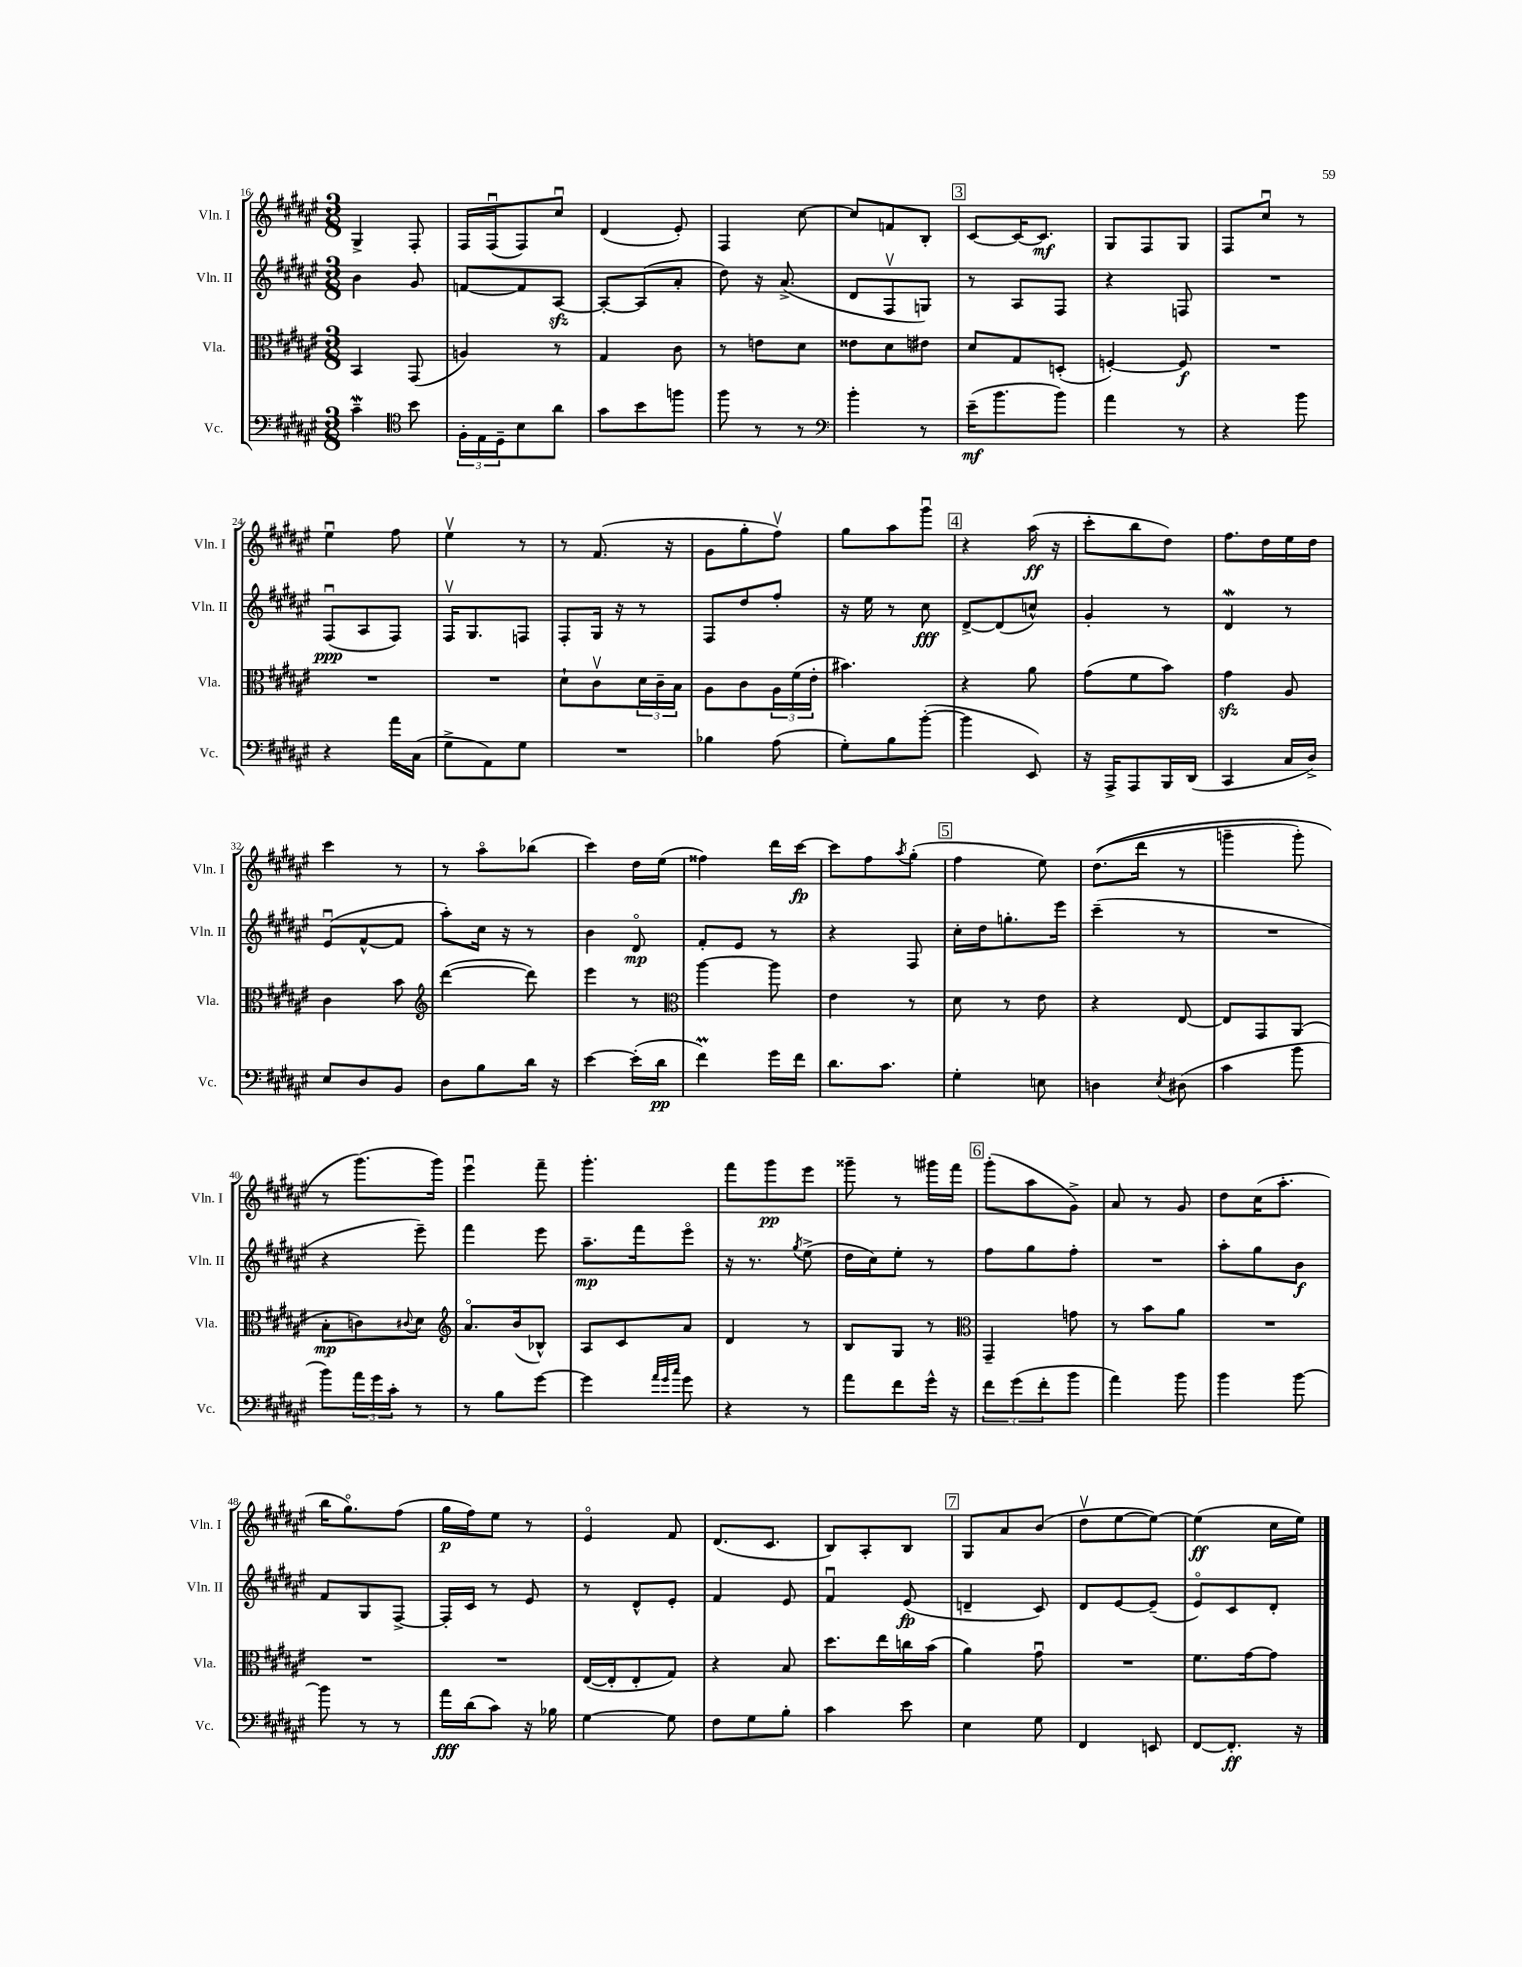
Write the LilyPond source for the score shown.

<<
\new StaffGroup <<
\new Staff = "s0" \with { instrumentName = "Vln. I" shortInstrumentName = "Vln. I" } {
    \clef treble \key fis \major \numericTimeSignature \time 3/8
    gis4-> fis8-. |
    fis16 fis16\downbow( fis8) cis''8\downbow |
    dis'4( eis'8-.) |
    fis4 cis''8~ |
    cis''8 f'8 b8-. |
    \mark \markup { \box "3" } cis'8~ cis'16~ cis'8.\mf |
    gis8 fis8 gis8 |
    fis8 cis''8\downbow r8 |
    eis''4\downbow fis''8 |
    eis''4\upbow r8 |
    r8 fis'8.( r16 |
    gis'8 gis''8-. fis''8\upbow) |
    gis''8 ais''8 gis'''8\downbow |
    \mark \markup { \box "4" } r4 ais''16\ff( r16 |
    cis'''8-. b''8 dis''8) |
    fis''8. dis''16 eis''16 dis''16 |
    cis'''4 r8 |
    r8 ais''8\flageolet bes''8( |
    cis'''4) dis''16 eis''16( |
    fisis''4) dis'''16 cis'''16~\fp |
    cis'''8 fis''8 \acciaccatura { ais''8 } gis''8-.( |
    \mark \markup { \box "5" } fis''4 eis''8) |
    dis''8.(\( dis'''16 r8 |
    g'''4-- g'''8-.) |
    r8 gis'''8.(\) gis'''16) |
    eis'''4\downbow fis'''8-- |
    gis'''4.-. |
    fis'''8 gis'''8\pp eis'''8 |
    gisis'''8-- r8 gis'''16 fis'''16 |
    \mark \markup { \box "6" } gis'''8-.( ais''8 gis'8->) |
    ais'8 r8 gis'8 |
    dis''8 cis''16( ais''8.-. |
    b''16 gis''8.\flageolet) fis''8( |
    gis''16\p fis''16) eis''8 r8 |
    eis'4\flageolet fis'8 |
    dis'8.( cis'8. |
    b8) ais8-. b8 |
    \mark \markup { \box "7" } gis8 ais'8 b'8( |
    dis''8\upbow eis''8~ eis''8~) |
    eis''4\ff( cis''16 eis''16) \bar "|." |
}
\new Staff = "s1" \with { instrumentName = "Vln. II" shortInstrumentName = "Vln. II" } {
    \clef treble \key fis \major \numericTimeSignature \time 3/8
    b'4 gis'8 |
    f'8~ f'8 ais8~\sfz |
    ais8~-. ais8( ais'8-. |
    dis''8) r16 ais'8.->( |
    dis'8 fis8\upbow g8) |
    \mark \markup { \box "3" } r8 ais8 fis8 |
    r4 f8 |
    R4. |
    fis8\downbow\ppp( ais8 fis8) |
    fis16\upbow gis8. f8 |
    fis8-. gis16 r16 r8 |
    fis8 dis''8 fis''8-. |
    r16 eis''16 r8 cis''8\fff |
    \mark \markup { \box "4" } dis'8~-> dis'8( c''8-^) |
    gis'4-. r8 |
    dis'4\mordent r8 |
    eis'8\downbow( fis'8~-^ fis'8 |
    ais''8-.) cis''16 r16 r8 |
    b'4 dis'8\flageolet\mp |
    fis'8-. eis'8 r8 |
    r4 fis8 |
    \mark \markup { \box "5" } cis''16-. dis''16 g''8.-. eis'''16 |
    cis'''4--( r8 |
    R4. |
    r4 eis'''8--) |
    fis'''4 eis'''8 |
    ais''8.--\mp fis'''16 eis'''8\flageolet |
    r16 r8. \acciaccatura { gis''8 } eis''8->( |
    dis''16 cis''16) eis''8-. r8 |
    \mark \markup { \box "6" } fis''8 gis''8 fis''8-. |
    R4. |
    ais''8-. gis''8 b'8\f |
    fis'8 gis8 fis8~-> |
    fis16-. cis'16 r8 eis'8 |
    r8 dis'8-^ eis'8-. |
    fis'4 eis'8 |
    fis'4\downbow eis'8\fp( |
    \mark \markup { \box "7" } d'4-- cis'8) |
    dis'8 eis'8~ eis'8--( |
    eis'8\flageolet) cis'8 dis'8-. \bar "|." |
}
\new Staff = "s2" \with { instrumentName = "Vla." shortInstrumentName = "Vla." } {
    \clef alto \key fis \major \numericTimeSignature \time 3/8
    b,4 gis,8( |
    a4) r8 |
    gis4 cis'8 |
    r8 e'8 dis'8 |
    eisis'8 dis'8 eis'8 |
    \mark \markup { \box "3" } dis'8 gis8 d8-.( |
    f4~-.) f8\f |
    R4. |
    R4. |
    R4. |
    dis'8-! cis'8\upbow \tuplet 3/2 { dis'16 cis'16-- b16 } |
    ais8 cis'8 \tuplet 3/2 { ais16 fis'16( eis'16-. } |
    bis'4.) |
    \mark \markup { \box "4" } r4 ais'8 |
    gis'8( fis'8 b'8) |
    gis'4\sfz ais8 |
    cis'4 b'8 |
    \clef treble dis'''4~( dis'''8) |
    eis'''4 r8 |
    \clef alto ais''4~ ais''8 |
    eis'4 r8 |
    \mark \markup { \box "5" } dis'8 r8 eis'8 |
    r4 eis8~ |
    eis8 gis,8 ais,8( |
    b8-.\mp c'8) \appoggiatura { cis'8 } dis'8 |
    \clef treble ais'8.\flageolet b'16( bes8-^) |
    ais8 cis'8 ais'8 |
    dis'4 r8 |
    b8 gis8 r8 |
    \mark \markup { \box "6" } \clef alto gis,4-- g'8 |
    r8 b'8 ais'8 |
    R4. |
    R4. |
    R4. |
    eis16~( eis16-. eis8-. gis8) |
    r4 b8 |
    dis''8. eis''16 c''16 b'16( |
    \mark \markup { \box "7" } ais'4) gis'8\downbow |
    R4. |
    fis'8. gis'16~ gis'8 \bar "|." |
}
\new Staff = "s3" \with { instrumentName = "Vc." shortInstrumentName = "Vc." } {
    \clef bass \key fis \major \numericTimeSignature \time 3/8
    cis'4--\mordent \clef tenor b'8 |
    \tuplet 3/2 { fis16-. eis16 dis16-- } b8 ais'8 |
    gis'8 b'8 f''8 |
    fis''8 r8 r8 |
    \clef bass b'4-. r8 |
    \mark \markup { \box "3" } eis'16--\mf( b'8. b'8) |
    ais'4 r8 |
    r4 b'8 |
    r4 ais'16 cis16( |
    gis8-> ais,8) gis8 |
    R4. |
    bes4 ais8( |
    gis8-.) b8 b'8~-.( |
    \mark \markup { \box "4" } b'4 eis,8) |
    r16 ais,,16-> ais,,8 b,,16 dis,16( |
    cis,4 cis16 dis16->) |
    eis8 dis8 b,8 |
    dis8 b8 dis'16 r16 |
    eis'4~ eis'16-.( dis'16\pp |
    fis'4\prall) gis'16 fis'16 |
    dis'8. cis'8. |
    \mark \markup { \box "5" } gis4-. e8 |
    d4 \acciaccatura { eis8 } dis8( |
    cis'4 b'8 |
    b'8) \tuplet 3/2 { ais'16 gis'16 cis'16-. } r8 |
    r8 b8 gis'8~ |
    gis'4 \grace { ais'32 gis'32 cis''32 } gis'8 |
    r4 r8 |
    ais'8 fis'8 gis'16-^ r16 |
    \mark \markup { \box "6" } \tuplet 3/2 { fis'8 gis'8( fis'8-. } b'8 |
    ais'4) b'8 |
    b'4 b'8~ |
    b'8 r8 r8 |
    ais'16\fff dis'16( cis'8) r16 bes16 |
    gis4~ gis8 |
    fis8 gis8 b8-. |
    cis'4 eis'8 |
    \mark \markup { \box "7" } eis4 gis8 |
    fis,4 e,8 |
    fis,8~ fis,8.-.\ff r16 \bar "|." |
}
>>
>>
\layout { \context { \Score currentBarNumber = #16 } }
